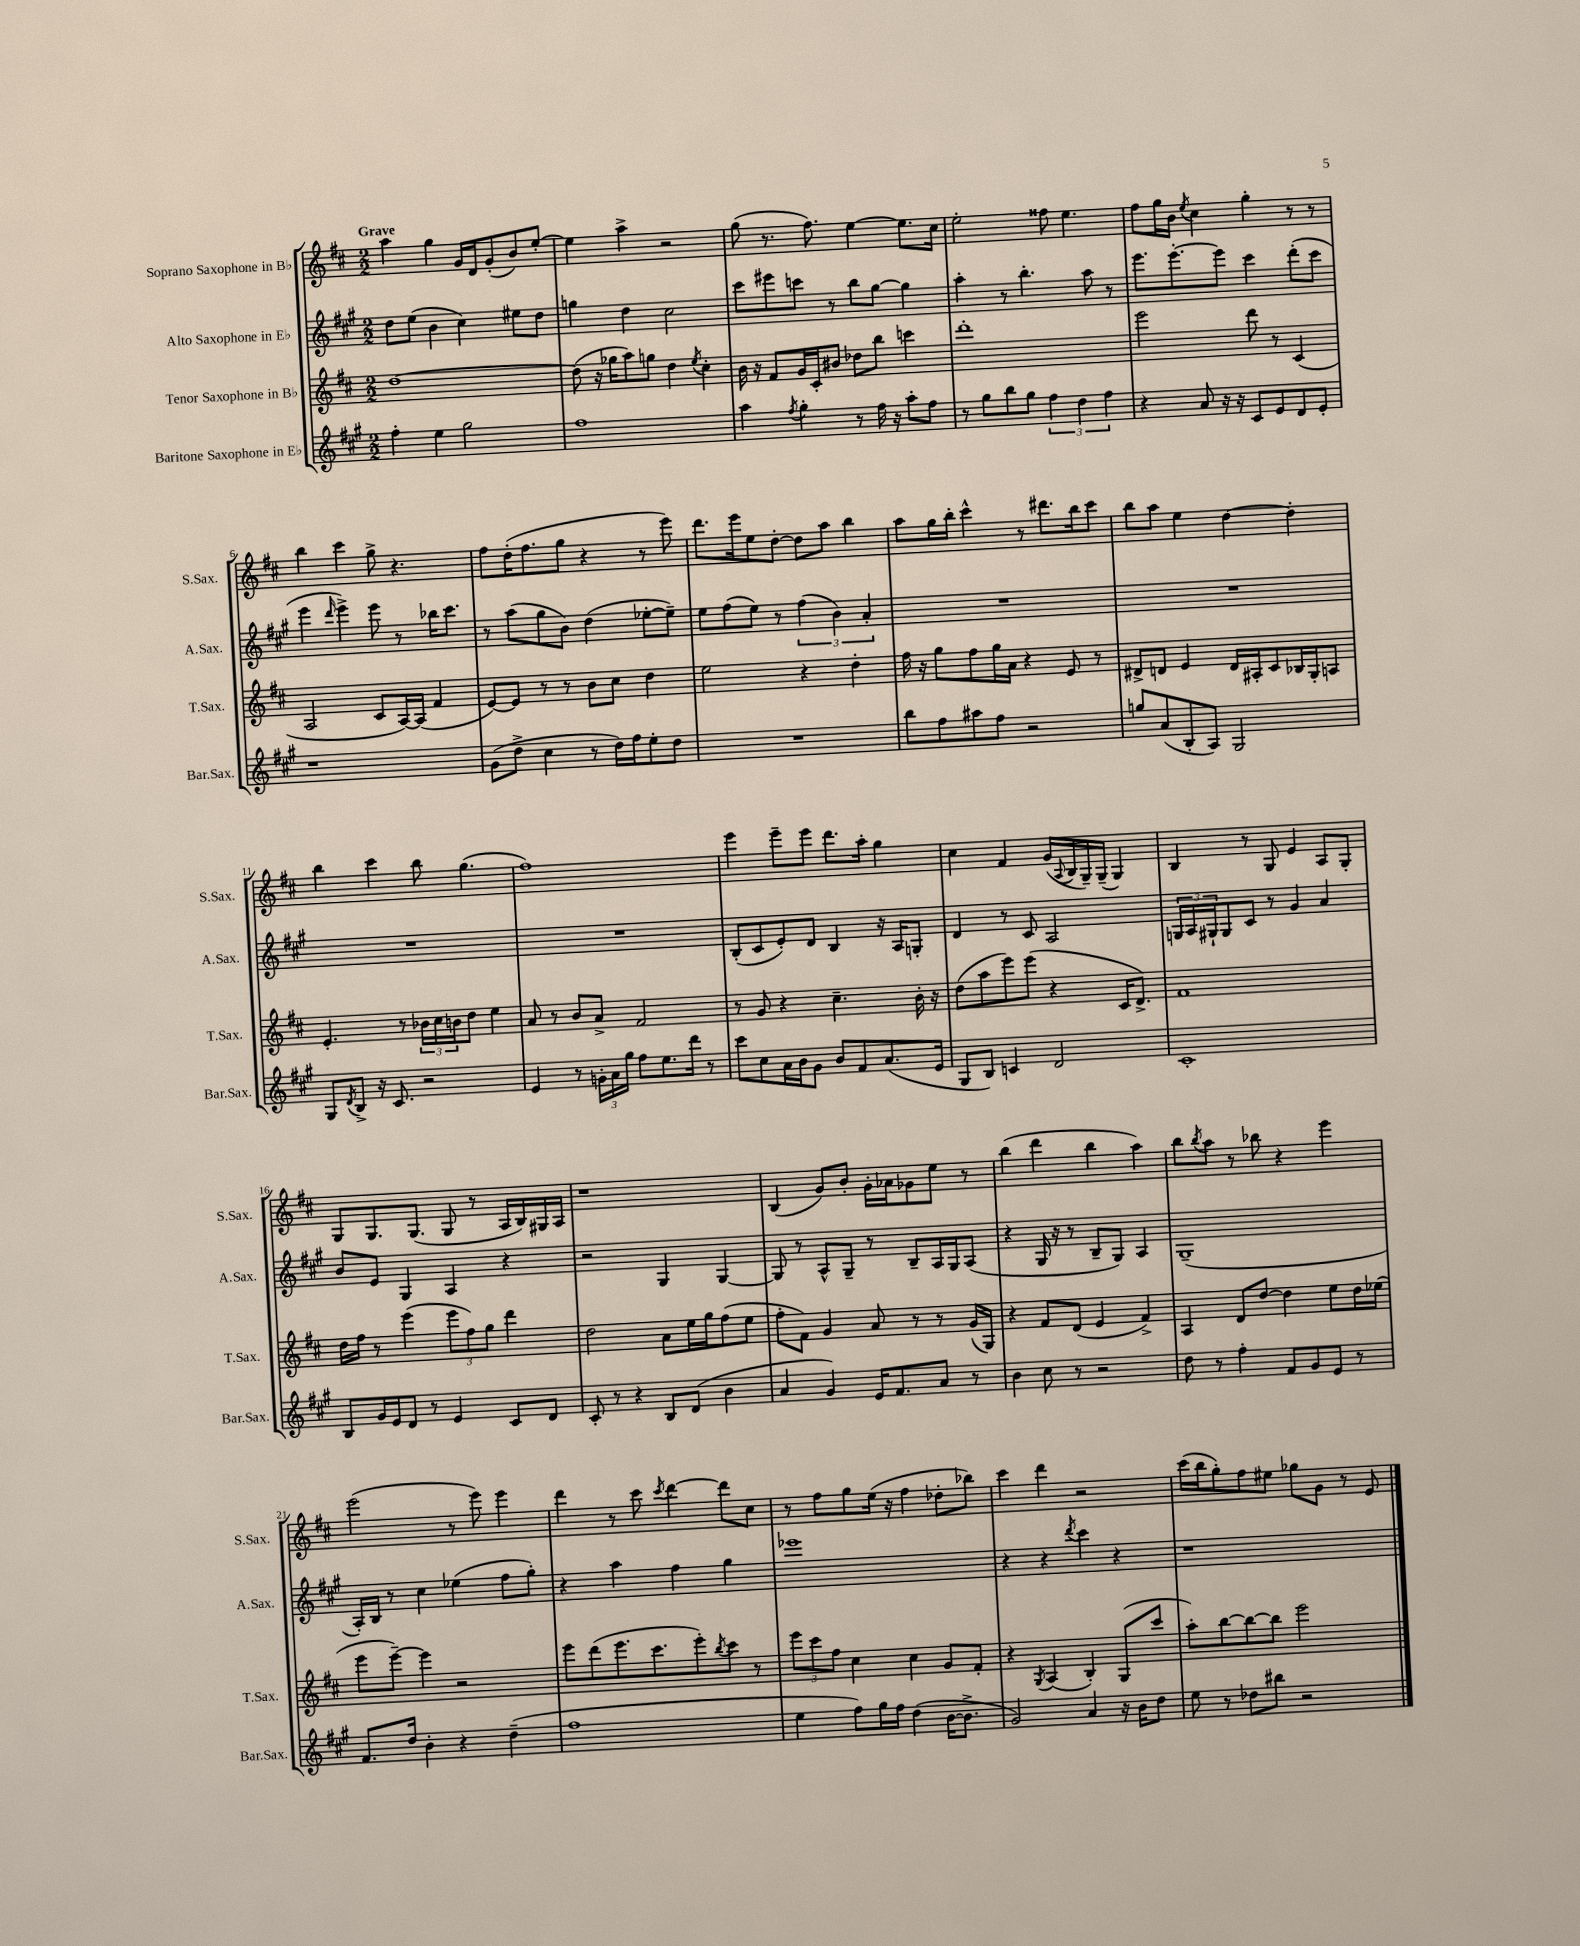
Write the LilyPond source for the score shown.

<<
\new StaffGroup <<
\new Staff = "s0" \with { instrumentName = "Soprano Saxophone in Bb" shortInstrumentName = "S.Sax." } {
    \clef treble \key d \major \numericTimeSignature \time 2/2 \tempo "Grave"
    a''4 g''4 g'16 d'16 g'8-.( b'8) e''8~-. |
    e''4 a''4-> r2 |
    g''8( r8. fis''8.) e''4~ e''8. cis''16 |
    e''2-. fisis''8 e''4. |
    fis''8 g''16 b'16 \acciaccatura { e''8 } cis''4 g''4-. r8 r8 |
    b''4 cis'''4 g''8-> r4. |
    fis''8 d''16-.( fis''8. g''8 r4 r8 e'''8) |
    d'''8. e'''16 e''8 d''8~-. d''8 a''8 b''4 |
    a''8 g''16 b''16-. cis'''4-^ r8 dis'''8. b''16 cis'''8 |
    b''8 a''8 e''4 d''4~ d''4-. |
    b''4 cis'''4 b''8 g''4.( |
    fis''1) |
    e'''4 e'''8-- e'''8 d'''8. a''16-. g''4 |
    cis''4 fis'4 g'16( \appoggiatura { a8 } b16 g16--) g16--( g4) |
    b4 r8 g8 e'4 a8 g8-. |
    g8 g8. g8.( g8 r8 a16 b16) gis16 a16 |
    r1 |
    b4( g'8) b'8-. g'16-. aes'16 ges'8 e''8 r8 |
    b''4( d'''4 b''4 a''4) |
    b''8 \acciaccatura { b''8 } a''8 r8 bes''8 r4 e'''4 |
    e'''2( r8 e'''8) e'''4 |
    d'''4 r8 cis'''8 \acciaccatura { cis'''8 } d'''4~ d'''8 cis''8 |
    r8 fis''8 g''8 e''16( r16 fis''4 des''8-. bes''8) |
    cis'''4 d'''4 r2 |
    cis'''16( b''16 g''8-.) fis''8 eis''8 ges''8 g'8 r8 e'8 \bar "|." |
}
\new Staff = "s1" \with { instrumentName = "Alto Saxophone in Eb" shortInstrumentName = "A.Sax." } {
    \clef treble \key a \major \numericTimeSignature \time 2/2
    d''8 e''8( b'4 cis''4) eis''8 d''8 |
    g''4 d''4 cis''2 |
    cis'''8 eis'''8 c'''8 r8 b''8 gis''8~ gis''4 |
    a''4-. r8 b''4.-. a''8 r8 |
    e'''8. e'''8.~-. e'''8 cis'''4 d'''8-.( cis'''8 |
    e'''4 \grace { d'''16 } e'''4->) e'''8 r8 bes''16 cis'''8. |
    r8 a''8( gis''8 b'8) d''4( ees''8~-. ees''8--) |
    e''8 fis''8( e''8) r8 \tuplet 3/2 { fis''4( b'4) a'4-. } |
    R1 |
    R1 |
    R1 |
    R1 |
    b8-.( cis'8 e'8-.) d'8 b4 r16 a16 g8-. |
    d'4 r8 cis'8 a2 |
    \tuplet 3/2 { g16 a16 gis16-! } gis8 cis'8 r8 gis'4 a'4 |
    b'8 e'8 gis4 a4 r4 |
    r2 gis4 gis4~ |
    gis8 r8 a8-^ gis8-- r8 b8-- a16 gis16 a8( |
    r4 gis16 r16 r8 b8-- gis8) a4 |
    gis1--( |
    a16-.) b16 r8 cis''4 ees''4( fis''8 gis''8-.) |
    r4 a''4 fis''4 gis''4 |
    ees'''1 |
    r4 r4 \acciaccatura { d'''8 } cis'''4 r4 |
    r1 \bar "|." |
}
\new Staff = "s2" \with { instrumentName = "Tenor Saxophone in Bb" shortInstrumentName = "T.Sax." } {
    \clef treble \key d \major \numericTimeSignature \time 2/2
    d''1~ |
    d''8( r16 ges''16 a''8) g''8 d''4 \acciaccatura { e''8 } cis''4-. |
    b'16 r16 fis'8 g'16 cis'16-. bis'8 des''8 b''8 c'''4 |
    d'''1-. |
    e'''2 d'''8 r8 cis'4( |
    a2 cis'8 a16~) a16( fis'4 |
    e'8~) e'8 r8 r8 b'8 cis''8 d''4 |
    e''2 r4 d''4-. |
    fis''16 r16 g''8 fis''8 g''16 a'16 r4 e'8 r8 |
    dis'8-> d'8 e'4 d'16 ais16-. cis'8 bes16 g16-. a8 |
    e'4.-. r8 \tuplet 3/2 { bes'16 cis''16 b'16 } d''8 e''4 |
    a'8 r8 b'8 a'8-> fis'2 |
    r8 g'8 r4 cis''4.-- b'16-. r16 |
    d''8( a''8 e'''8) e'''8( r4 cis'16 d'8.->) |
    fis'1 |
    d''16 fis''16 r8 e'''4( \tuplet 3/2 { e'''8 fis''8) g''8 } d'''4 |
    d''2 a'8 e''16 g''16 fis''8( e''8 |
    fis''8-. fis'8) g'4 a'8 r8 r8 g'16( g16) |
    r4 fis'8 d'8( e'4 fis'4->) |
    a4 d'8 d''8~ d''4 e''8 d''16 ees''16( |
    e'''8 e'''8~--) e'''4 r2 |
    e'''8 d'''8( e'''8. cis'''8. e'''8-.) \acciaccatura { b''8 } cis'''8 r8 |
    \tuplet 3/2 { e'''8 cis'''8 fis''8 } cis''4 cis''4 g'8 fis'8-. |
    r4 \acciaccatura { g8 } a4( b4-.) g8( cis'''8 |
    a''8-.) b''8~ b''8~ b''8 e'''2 \bar "|." |
}
\new Staff = "s3" \with { instrumentName = "Baritone Saxophone in Eb" shortInstrumentName = "Bar.Sax." } {
    \clef treble \key a \major \numericTimeSignature \time 2/2
    fis''4-. e''4 gis''2 |
    fis''1 |
    a''4 \acciaccatura { fis''8 } gis''4-. r8 fis''16 r16 a''8-. fis''8 |
    r8 gis''8 b''8 gis''8 \tuplet 3/2 { fis''4 d''4 fis''4 } |
    r4 a'8 r16 r16 cis'8 e'8 d'8 e'8-. |
    r1 |
    gis'8( d''8-> cis''4 r8 d''16) fis''16 e''8-. d''8 |
    R1 |
    b''8 fis''8 ais''8 fis''8 r2 |
    g''8 a'8( b8-. a8) gis2 |
    gis8 \acciaccatura { d'8 } b8-> r16 cis'8. r2 |
    e'4 r8 \tuplet 3/2 { g'16-. a'16 gis''16 } fis''8 e''8. d'''16 r8 |
    cis'''8 cis''8 a'16 b'16 gis'8 b'8 fis'8 a'8.( e'16 |
    gis8 b8) c'4 d'2 |
    cis'1-. |
    b8 gis'16 e'16 d'8 r8 e'4 cis'8 d'8 |
    cis'8-. r8 r4 b8 d'8( b'4 |
    a'4 gis'4) e'16 fis'8. a'8 r8 |
    b'4 cis''8 r8 r2 |
    d''8 r8 fis''4-. fis'8 gis'8 e'8 r8 |
    fis'8. d''16 b'4-. r4 d''4--( |
    fis''1 |
    e''4 fis''8) gis''16 fis''16 d''4( b'16~ b'8.-> |
    gis'2) a'4 r16 b'16 d''8 |
    e''8 r8 des''8 bis''8 r2 \bar "|." |
}
>>
>>
